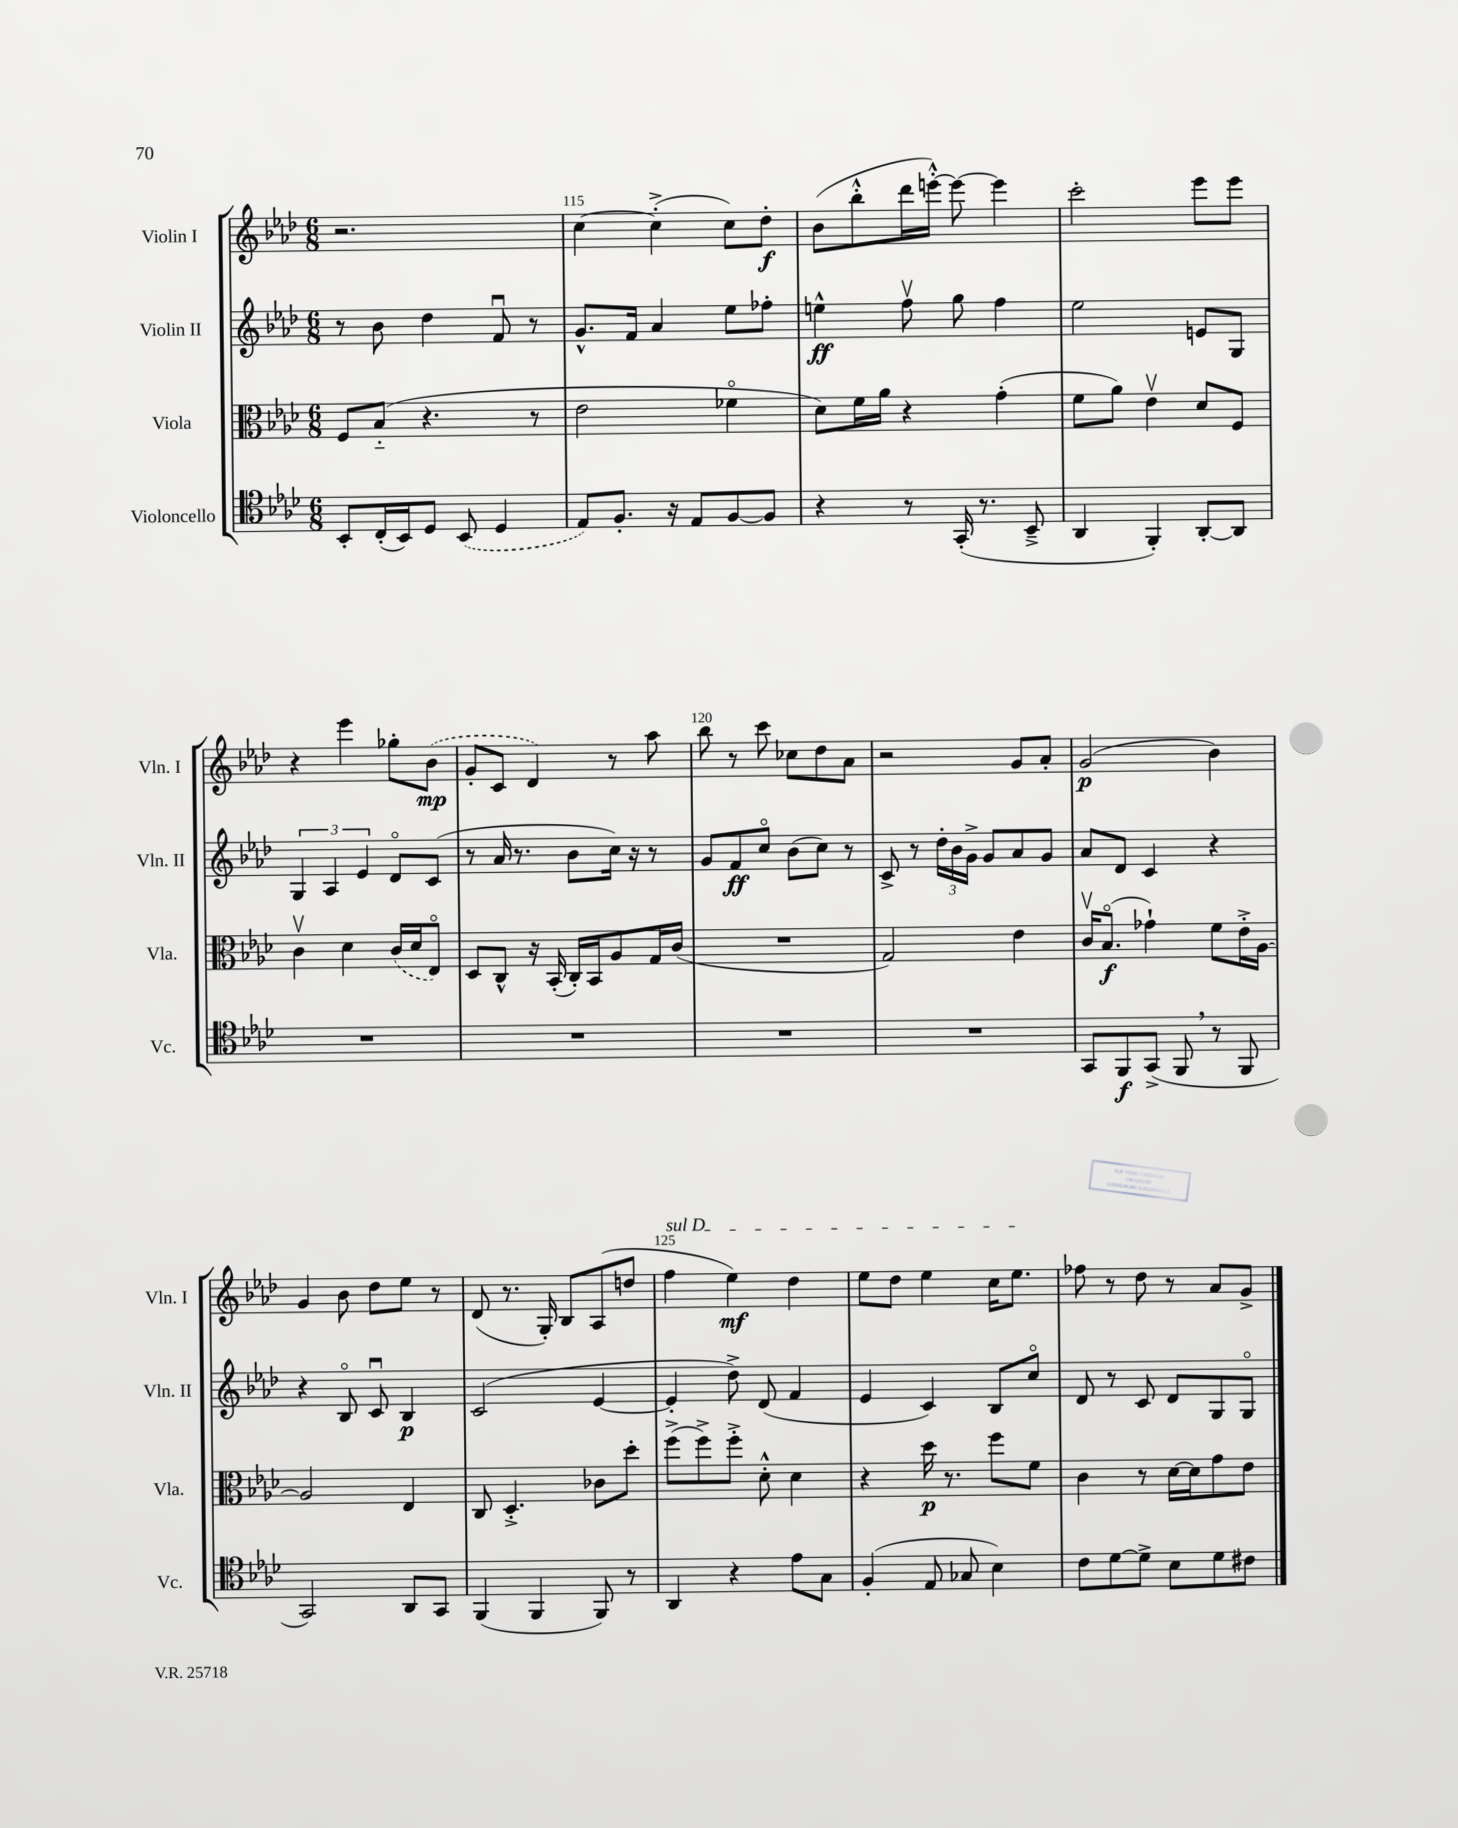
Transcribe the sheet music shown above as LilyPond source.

<<
\new StaffGroup <<
\new Staff = "s0" \with { instrumentName = "Violin I" shortInstrumentName = "Vln. I" } {
    \clef treble \key aes \major \numericTimeSignature \time 6/8
    r2. |
    c''4~ c''4-.->( c''8) des''8-.\f |
    bes'8( bes''8-.-^ des'''16 e'''16~-.-^) e'''8~ e'''4 |
    c'''2-. ees'''8 ees'''8 |
    r4 ees'''4 ges''8-. \once \slurDashed bes'8\mp( |
    g'8-. c'8 des'4) r8 aes''8 |
    bes''8 r8 c'''8 ces''8 des''8 aes'8 |
    r2 g'8 aes'8-. |
    g'2\p( bes'4) |
    g'4 bes'8 des''8 ees''8 r8 |
    des'8( r8. g16-.) bes8 aes8( d''8 |
    \once \override TextSpanner.bound-details.left.text = \markup { \italic "sul D" } f''4\startTextSpan ees''4\mf) des''4 |
    ees''8 des''8 ees''4 c''16 ees''8.\stopTextSpan |
    fes''8 r8 des''8 r8 aes'8 g'8-> \bar "|." |
}
\new Staff = "s1" \with { instrumentName = "Violin II" shortInstrumentName = "Vln. II" } {
    \clef treble \key aes \major \numericTimeSignature \time 6/8
    r8 bes'8 des''4 f'8\downbow r8 |
    g'8.-^ f'16 aes'4 ees''8 fes''8-. |
    e''4-^\ff f''8\upbow g''8 f''4 |
    ees''2 e'8 g8 |
    \tuplet 3/2 { g4 aes4 ees'4 } des'8\flageolet c'8( |
    r8 aes'16 r8. bes'8 c''16) r16 r8 |
    g'8 f'8\ff c''8\flageolet bes'8( c''8) r8 |
    c'8-> r8 \tuplet 3/2 { des''16-. bes'16 g'16-> } g'8 aes'8 g'8 |
    aes'8 des'8 c'4 r4 |
    r4 bes8\flageolet c'8\downbow bes4\p |
    c'2( ees'4~ |
    ees'4-. des''8->) des'8( f'4 |
    ees'4 c'4) bes8 c''8\flageolet |
    des'8 r8 c'8 des'8 g8 g8\flageolet \bar "|." |
}
\new Staff = "s2" \with { instrumentName = "Viola" shortInstrumentName = "Vla." } {
    \clef alto \key aes \major \numericTimeSignature \time 6/8
    f8 bes8-_( r4. r8 |
    ees'2 fes'4\flageolet |
    des'8) f'16 aes'16 r4 g'4-.( |
    f'8 aes'8) ees'4\upbow des'8 f8 |
    c'4\upbow des'4 \once \slurDashed c'16( des'16 ees8\flageolet) |
    des8 c8-^ r16 bes,16-.( c16-.) bes,16 aes8 g16 c'16( |
    R2. |
    g2) ees'4 |
    c'16\upbow bes8.\flageolet\f( ges'4-!) f'8 ees'16-.-> aes16~ |
    aes2 ees4 |
    c8 des4.-.-> ces'8 des''8-. |
    f''8->( f''8->) f''8-.-> des'8-.-^ des'4 |
    r4 des''16\p r8. f''8 f'8 |
    c'4 r8 des'16~ des'16 g'8 ees'8 \bar "|." |
}
\new Staff = "s3" \with { instrumentName = "Violoncello" shortInstrumentName = "Vc." } {
    \clef tenor \key aes \major \numericTimeSignature \time 6/8
    bes,8-. c16-.( bes,16) des8 \once \slurDashed bes,8( des4 |
    ees8) f8.-. r16 ees8 f8~ f8 |
    r4 r8 g,16-.( r8. bes,8---> |
    aes,4 f,4-.) aes,8~-. aes,8 |
    R2. |
    R2. |
    R2. |
    R2. |
    g,8 f,8\f g,8->( f,8 \breathe r8 f,8 |
    g,2) aes,8 g,8 |
    f,4( f,4 f,8) r8 |
    aes,4 r4 ees'8 g8 |
    f4-.( ees8 ges8 bes4) |
    c'8 des'8~ des'8-> bes8 des'8 cis'8 \bar "|." |
}
>>
>>
\layout { \context { \Score currentBarNumber = #114 \override BarNumber.break-visibility = ##(#f #t #t) barNumberVisibility = #(every-nth-bar-number-visible 5) } }
